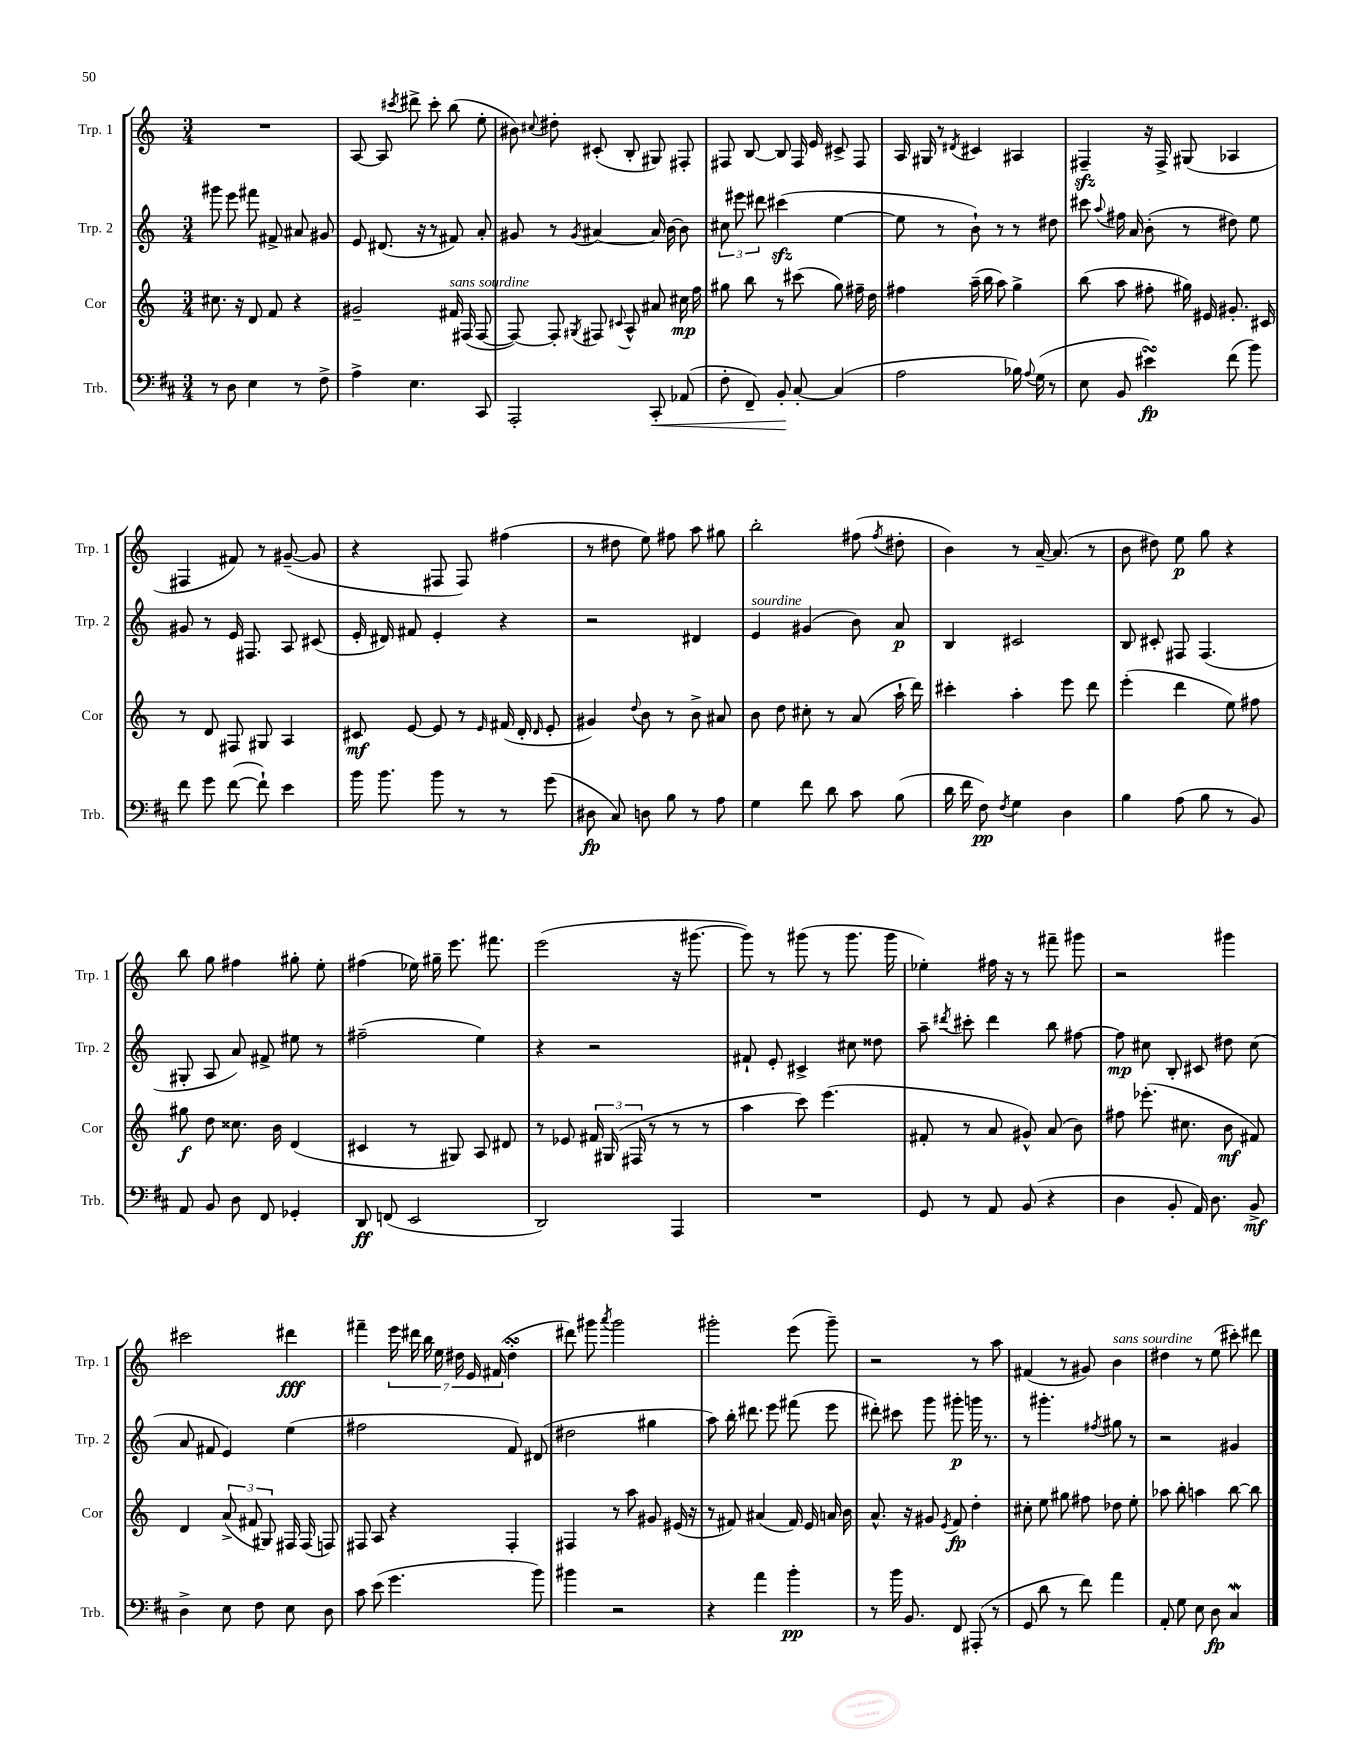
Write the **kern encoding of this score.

**kern	**dynam	**kern	**dynam	**kern	**dynam	**kern	**dynam
*part4	*part4	*part3	*part3	*part2	*part2	*part1	*part1
*staff4	*staff4	*staff3	*staff3	*staff2	*staff2	*staff1	*staff1
*I"Trb.	*	*I"Cor	*	*I"Trp. 2	*	*I"Trp. 1	*
*I'Trb.	*	*I'Cor	*	*I'Trp. 2	*	*I'Trp. 1	*
*clefF4	*	*clefG2	*	*clefG2	*	*clefG2	*
*k[f#c#]	*	*k[]	*	*k[]	*	*k[]	*
*M3/4	*	*M3/4	*	*M3/4	*	*M3/4	*
=79	=79	=79	=79	=79	=79	=79	=79
8r	.	8.cc#X\	.	8ggg#X\	.	2.r	.
8D\	.	.	.	8eee\	.	.	.
.	.	16r	.	.	.	.	.
4E\	.	8d/	.	8fff#X\	.	.	.
.	.	8f/	.	8f#X^/	.	.	.
8r	.	4r	.	8a#X/	.	.	.
8F#^\	.	.	.	8g#X/	.	.	.
=80	=80	=80	=80	=80	=80	=80	=80
4A^\	.	2g#X~/	.	8e/	.	[8A/	.
.	.	.	.	(8.d#X/	.	8A/]	.
.	.	.	.	.	.	8qccc#X/	.
4.E\	.	.	.	.	.	8ddd#X^\	.
.	.	.	.	16r	.	.	.
.	.	.	.	8r	.	8ccc#'\	.
!	!	!LO:TX:a:i:t=sans sourdine	!	!	!	!	!
.	.	16f#X/	.	8f#X/)	.	(8bb\	.
.	.	(16F#X/	.	.	.	.	.
8CC#/	.	[8F#/	.	8a'/	.	8ee'\	.
=81	=81	=81	=81	=81	=81	=81	=81
2AAA'/	.	8F#/_)	.	8g#X/	.	8b#X\)	.
.	.	.	.	.	.	8qqcc#X/	.
.	.	8F#'/]	.	8r	.	8dd#X'\	.
.	.	8qG#X/	.	8qg#/	.	.	.
.	.	8F#X/	.	[4a#X/	.	(8c#X'/	.
.	.	8qqc#X/	.	.	.	.	.
.	.	8A^^/	.	.	.	8B'/	.
!	!LO:HP:b	!	!	!	!	!	!
8CC#'/	<	8a#X/	.	16a#/]	.	8G#X/)	.
.	.	.	.	[16b\	.	.	.
(8AA-X/	.	16cc#X\	mp	8b\]	.	8F#X'/	.
.	.	16ff\	.	.	.	.	.
=82	=82	=82	=82	=82	=82	=82	=82
8F#'\	.	8gg#X\	.	12cc#X\	.	8F#X/	.
.	.	.	.	12eee#X\	.	.	.
8FF#~/)	.	8bb\	.	.	.	[8B/	.
.	.	.	.	12ddd#X\	.	.	.
8BB'/	.	8r	.	(4ccc#Xzz\	.	8B/]	.
[8C#'/	[	(8ccc#X\	.	.	.	16F#/	.
.	.	.	.	.	.	16e/	.
(4C#/]	.	8gg#\)	.	[4ee\	.	8c#X^/	.
.	.	16ff#X~\	.	.	.	8F#/	.
.	.	16dd\	.	.	.	.	.
=83	=83	=83	=83	=83	=83	=83	=83
2A\	.	4ff#X\	.	8ee\]	.	16A/	.
.	.	.	.	.	.	16G#X/	.
.	.	.	.	8r	.	8r	.
.	.	.	.	.	.	8qd#X/	.
.	.	(16aa~\	.	8b`\)	.	4c#X/	.
.	.	16bb\	.	.	.	.	.
.	.	8aa\)	.	8r	.	.	.
16B-X\)	.	4gg^\	.	8r	.	4A#X/	.
8qqA/	.	.	.	.	.	.	.
(16G\	.	.	.	.	.	.	.
8r	.	.	.	8dd#X\	.	.	.
=84	=84	=84	=84	=84	=84	=84	=84
8E\	.	(8bb\	.	8ccc#X\	.	4F#Xzz~/	.
.	.	.	.	8qqaa/	.	.	.
8BB/	.	8aa\	.	16ff#X\	.	.	.
.	.	.	.	16a/	.	.	.
4e#XsSsS\)	fp	8ff#X'\	.	(8b'\	.	16r	.
.	.	.	.	.	.	16F#^/	.
.	.	16gg#X\)	.	8r	.	(8G#X/	.
.	.	16e#X/	.	.	.	.	.
(8f#\	.	8.g#X'/	.	8dd#X\)	.	4A-X/	.
8b\)	.	.	.	8ee\	.	.	.
.	.	16c#X/	.	.	.	.	.
!!LO:LB:g=z
=85	=85	=85	=85	=85	=85	=85	=85
8f#\	.	8r	.	8g#X/	.	4F#X/	.
8g\	.	8d/	.	8r	.	.	.
([8f#\	.	8F#X/	.	16e/	.	8f#X/)	.
.	.	.	.	8.F#X/	.	.	.
8f#`\])	.	8G#X/	.	.	.	8r	.
4e\	.	4A/	.	8A/	.	([8g#X~/	.
.	.	.	.	(8c#X/	.	8g#/]	.
=86	=86	=86	=86	=86	=86	=86	=86
16b\	.	8c#X/	mf	16e'/	.	4r	.
8.b\	.	.	.	16d#X/)	.	.	.
.	.	[8e/	.	8f#X/	.	.	.
8b\	.	8e/]	.	4e'/	.	8F#X/	.
8r	.	8r	.	.	.	8F#/)	.
.	.	16qqe/	.	.	.	.	.
8r	.	(16f#X/	.	4r	.	(4ff#X\	.
.	.	16d'/	.	.	.	.	.
.	.	16qqd/	.	.	.	.	.
(8g\	.	8e'/	.	.	.	.	.
=87	=87	=87	=87	=87	=87	=87	=87
8D#X\	fp	4g#X/)	.	2r	.	8r	.
8C#/)	.	.	.	.	.	8dd#X\	.
.	.	8qqdd/	.	.	.	.	.
8Dn\	.	8b\	.	.	.	8ee\)	.
8B\	.	8r	.	.	.	8ff#X\	.
8r	.	8b^\	.	4d#X/	.	8aa\	.
8A\	.	8a#X/	.	.	.	8gg#X\	.
=88	=88	=88	=88	=88	=88	=88	=88
!	!	!	!	!LO:TX:a:i:t=sourdine	!	!	!
4G\	.	8b\	.	4e/	.	2bb'\	.
.	.	8dd\	.	.	.	.	.
8f#\	.	8cc#X'\	.	(4g#X/	.	.	.
8d\	.	8r	.	.	.	.	.
8c#\	.	(8a/	.	8b\)	.	(8ff#X\	.
.	.	.	.	.	.	8qff#/	.
(8B\	.	16aa`\	.	8a/	p	8dd#X'\	.
.	.	16ddd\)	.	.	.	.	.
=89	=89	=89	=89	=89	=89	=89	=89
16d\	.	4ccc#X'\	.	4B/	.	4b\)	.
16f#\	.	.	.	.	.	.	.
8F#\)	pp	.	.	.	.	.	.
8qF#/	.	.	.	.	.	.	.
4G\	.	4aa'\	.	2c#X/	.	8r	.
.	.	.	.	.	.	[16a~/	.
.	.	.	.	.	.	(8.a/]	.
4D\	.	8eee\	.	.	.	.	.
.	.	8ddd\	.	.	.	8r	.
=90	=90	=90	=90	=90	=90	=90	=90
4B\	.	(4eee'\	.	8B/	.	8b\	.
.	.	.	.	8c#X'/	.	8dd#X\)	.
(8A\	.	4ddd\	.	8F#X/	.	8ee\	p
8B\	.	.	.	(4.F#/	.	8gg\	.
8r	.	8ee\)	.	.	.	4r	.
8BB/)	.	8ff#X\	.	.	.	.	.
!!LO:LB:g=z
=91	=91	=91	=91	=91	=91	=91	=91
8AA/	.	8gg#X\	f	8G#X'/	.	8bb\	.
8BB/	.	8dd\	.	8A/	.	8gg\	.
8D\	.	8.cc##X\	.	8a/)	.	4ff#X\	.
8FF#/	.	.	.	8f#X^/	.	.	.
.	.	16b\	.	.	.	.	.
4GG-X'/	.	(4d/	.	8ee#X\	.	8gg#X'\	.
.	.	.	.	8r	.	8ee'\	.
=92	=92	=92	=92	=92	=92	=92	=92
8DD/	ff	4c#X/	.	(2ff#X~\	.	(4ff#X\	.
(8FFn/	.	.	.	.	.	.	.
2EE/	.	8r	.	.	.	16ee-X\)	.
.	.	.	.	.	.	16gg#X~\	.
.	.	8G#X/)	.	.	.	8.eee\	.
.	.	8A/	.	4ee\)	.	.	.
.	.	.	.	.	.	8.fff#X\	.
.	.	8d#X/	.	.	.	.	.
=93	=93	=93	=93	=93	=93	=93	=93
2DD/)	.	8r	.	4r	.	(2eee\	.
.	.	8e-X/	.	.	.	.	.
.	.	24f#X/	.	2r	.	.	.
.	.	(24G#X/	.	.	.	.	.
.	.	24F#X/	.	.	.	.	.
.	.	8r	.	.	.	.	.
4AAA/	.	8r	.	.	.	16r	.
.	.	.	.	.	.	[8.ggg#X\	.
.	.	8r	.	.	.	.	.
=94	=94	=94	=94	=94	=94	=94	=94
2.r	.	4aa\	.	8f#X`/	.	8ggg#\])	.
.	.	.	.	8e'/	.	8r	.
.	.	8ccc\)	.	4c#X^/	.	(8ggg#X\	.
.	.	(4.eee\	.	.	.	8r	.
.	.	.	.	8cc#X\	.	8.ggg#\	.
.	.	.	.	8dd##X\	.	.	.
.	.	.	.	.	.	16ggg#\	.
=95	=95	=95	=95	=95	=95	=95	=95
8GG/	.	8f#X'/	.	8aa~\	.	4ee-X'\)	.
.	.	.	.	8qddd#X/	.	.	.
8r	.	8r	.	8ccc#X'\	.	.	.
8AA/	.	8a/	.	4ddd#\	.	16ff#X\	.
.	.	.	.	.	.	16r	.
(8BB/	.	8g#X^^/)	.	.	.	8r	.
4r	.	(8a/	.	8bb\	.	8fff#X~\	.
.	.	8b\)	.	[8ff#X\	.	8ggg#X\	.
=96	=96	=96	=96	=96	=96	=96	=96
4D\	.	8ff#X\	.	8ff#\]	mp	2r	.
.	.	(8.eee-X'\	.	8cc#X\	.	.	.
8BB'/	.	.	.	8B'/	.	.	.
.	.	8.cc#X\	.	.	.	.	.
16AA/)	.	.	.	8c#X/	.	.	.
8.D\	.	.	.	.	.	.	.
.	.	8b\	mf	8dd#X\	.	4ggg#X\	.
8BB^/	mf	8f#X/)	.	(8cc#\	.	.	.
!!LO:LB:g=z
=97	=97	=97	=97	=97	=97	=97	=97
4D^\	.	4d/	.	8a/	.	2ccc#X\	.
.	.	.	.	8f#X/	.	.	.
8E\	.	(12a^/	.	4e/)	.	.	.
.	.	12f#X/	.	.	.	.	.
8F#\	.	.	.	.	.	.	.
.	.	12G#X/)	.	.	.	.	.
8E\	.	16F#X/	.	(4ee\	.	4ddd#X\	fff
.	.	(16F#/	.	.	.	.	.
8D\	.	8Fn/)	.	.	.	.	.
=98	=98	=98	=98	=98	=98	=98	=98
8c#\	.	8F#X/	.	2ff#X\	.	4fff#X~\	.
(8e\	.	8A/	.	.	.	.	.
4.g\	.	4r	.	.	.	28eee\	.
.	.	.	.	.	.	28ddd#X\	.
.	.	.	.	.	.	28bb\	.
.	.	.	.	.	.	28ee\	.
.	.	.	.	.	.	28dd#X\	.
.	.	.	.	.	.	28e/	.
.	.	.	.	.	.	(28f#X/	.
.	.	4F#'/	.	8f/)	.	4dd#sSsS'\	.
8b\)	.	.	.	(8d#X/	.	.	.
=99	=99	=99	=99	=99	=99	=99	=99
4b#X\	.	4F#X/	.	2dd#X\	.	8ddd#X\)	.
.	.	.	.	.	.	8ggg#X\	.
.	.	.	.	.	.	8qaaa/	.
2r	.	8r	.	.	.	2ggg#\	.
.	.	8aa\	.	.	.	.	.
.	.	8g#X/	.	4gg#X\	.	.	.
.	.	(16e#X/	.	.	.	.	.
.	.	16r	.	.	.	.	.
=100	=100	=100	=100	=100	=100	=100	=100
4r	.	8r	.	8aa\)	.	2ggg#X'\	.
.	.	8f#X/)	.	16bb'\	.	.	.
.	.	.	.	8.ddd#X\	.	.	.
4a\	.	(4a#X/	.	.	.	.	.
.	.	.	.	8eee\	.	.	.
4b'\	pp	16f#/)	.	(8fff#X\	.	(8eee\	.
.	.	16e/	.	.	.	.	.
.	.	16an/	.	8eee\	.	8ggg#~\)	.
.	.	16b\	.	.	.	.	.
=101	=101	=101	=101	=101	=101	=101	=101
8r	.	8.a^^/	.	8ddd#X'\)	.	2r	.
16b\	.	.	.	8ccc#X\	.	.	.
8.BB/	.	16r	.	.	.	.	.
.	.	8g#X/	.	8ggg\	.	.	.
.	.	8qe/	.	.	.	.	.
8FF#/	.	8f/	fp	8ggg#X'\	p	.	.
(8AAA#X'/	.	4dd'\	.	16gggn\	.	8r	.
.	.	.	.	8.r	.	.	.
8r	.	.	.	.	.	8aa\	.
=102	=102	=102	=102	=102	=102	=102	=102
8GG/	.	8cc#X'\	.	8r	.	(4f#X/	.
8d\	.	8ee\	.	4.ggg#X'\	.	.	.
8r	.	8gg#X\	.	.	.	8r	.
8f#\)	.	8ff#X\	.	.	.	8g#X/)	.
.	.	.	.	8qff#X/	.	.	.
!	!	!	!	!	!	!LO:TX:a:i:t=sans sourdine	!
4a\	.	8dd-X\	.	8gg#X\	.	4b\	.
.	.	8ee'\	.	8r	.	.	.
=103	=103	=103	=103	=103	=103	=103	=103
8AA'/	.	8aa-X\	.	2r	.	4dd#X\	.
8G\	.	8bb'\	.	.	.	.	.
8E\	.	4aan\	.	.	.	8r	.
8D\	fp	.	.	.	.	(8ee\	.
4C#W/	.	[8bb\	.	4g#X/	.	8ccc#X'\)	.
.	.	8bb\]	.	.	.	8ddd#X\	.
==	==	==	==	==	==	==	==
*-	*-	*-	*-	*-	*-	*-	*-
